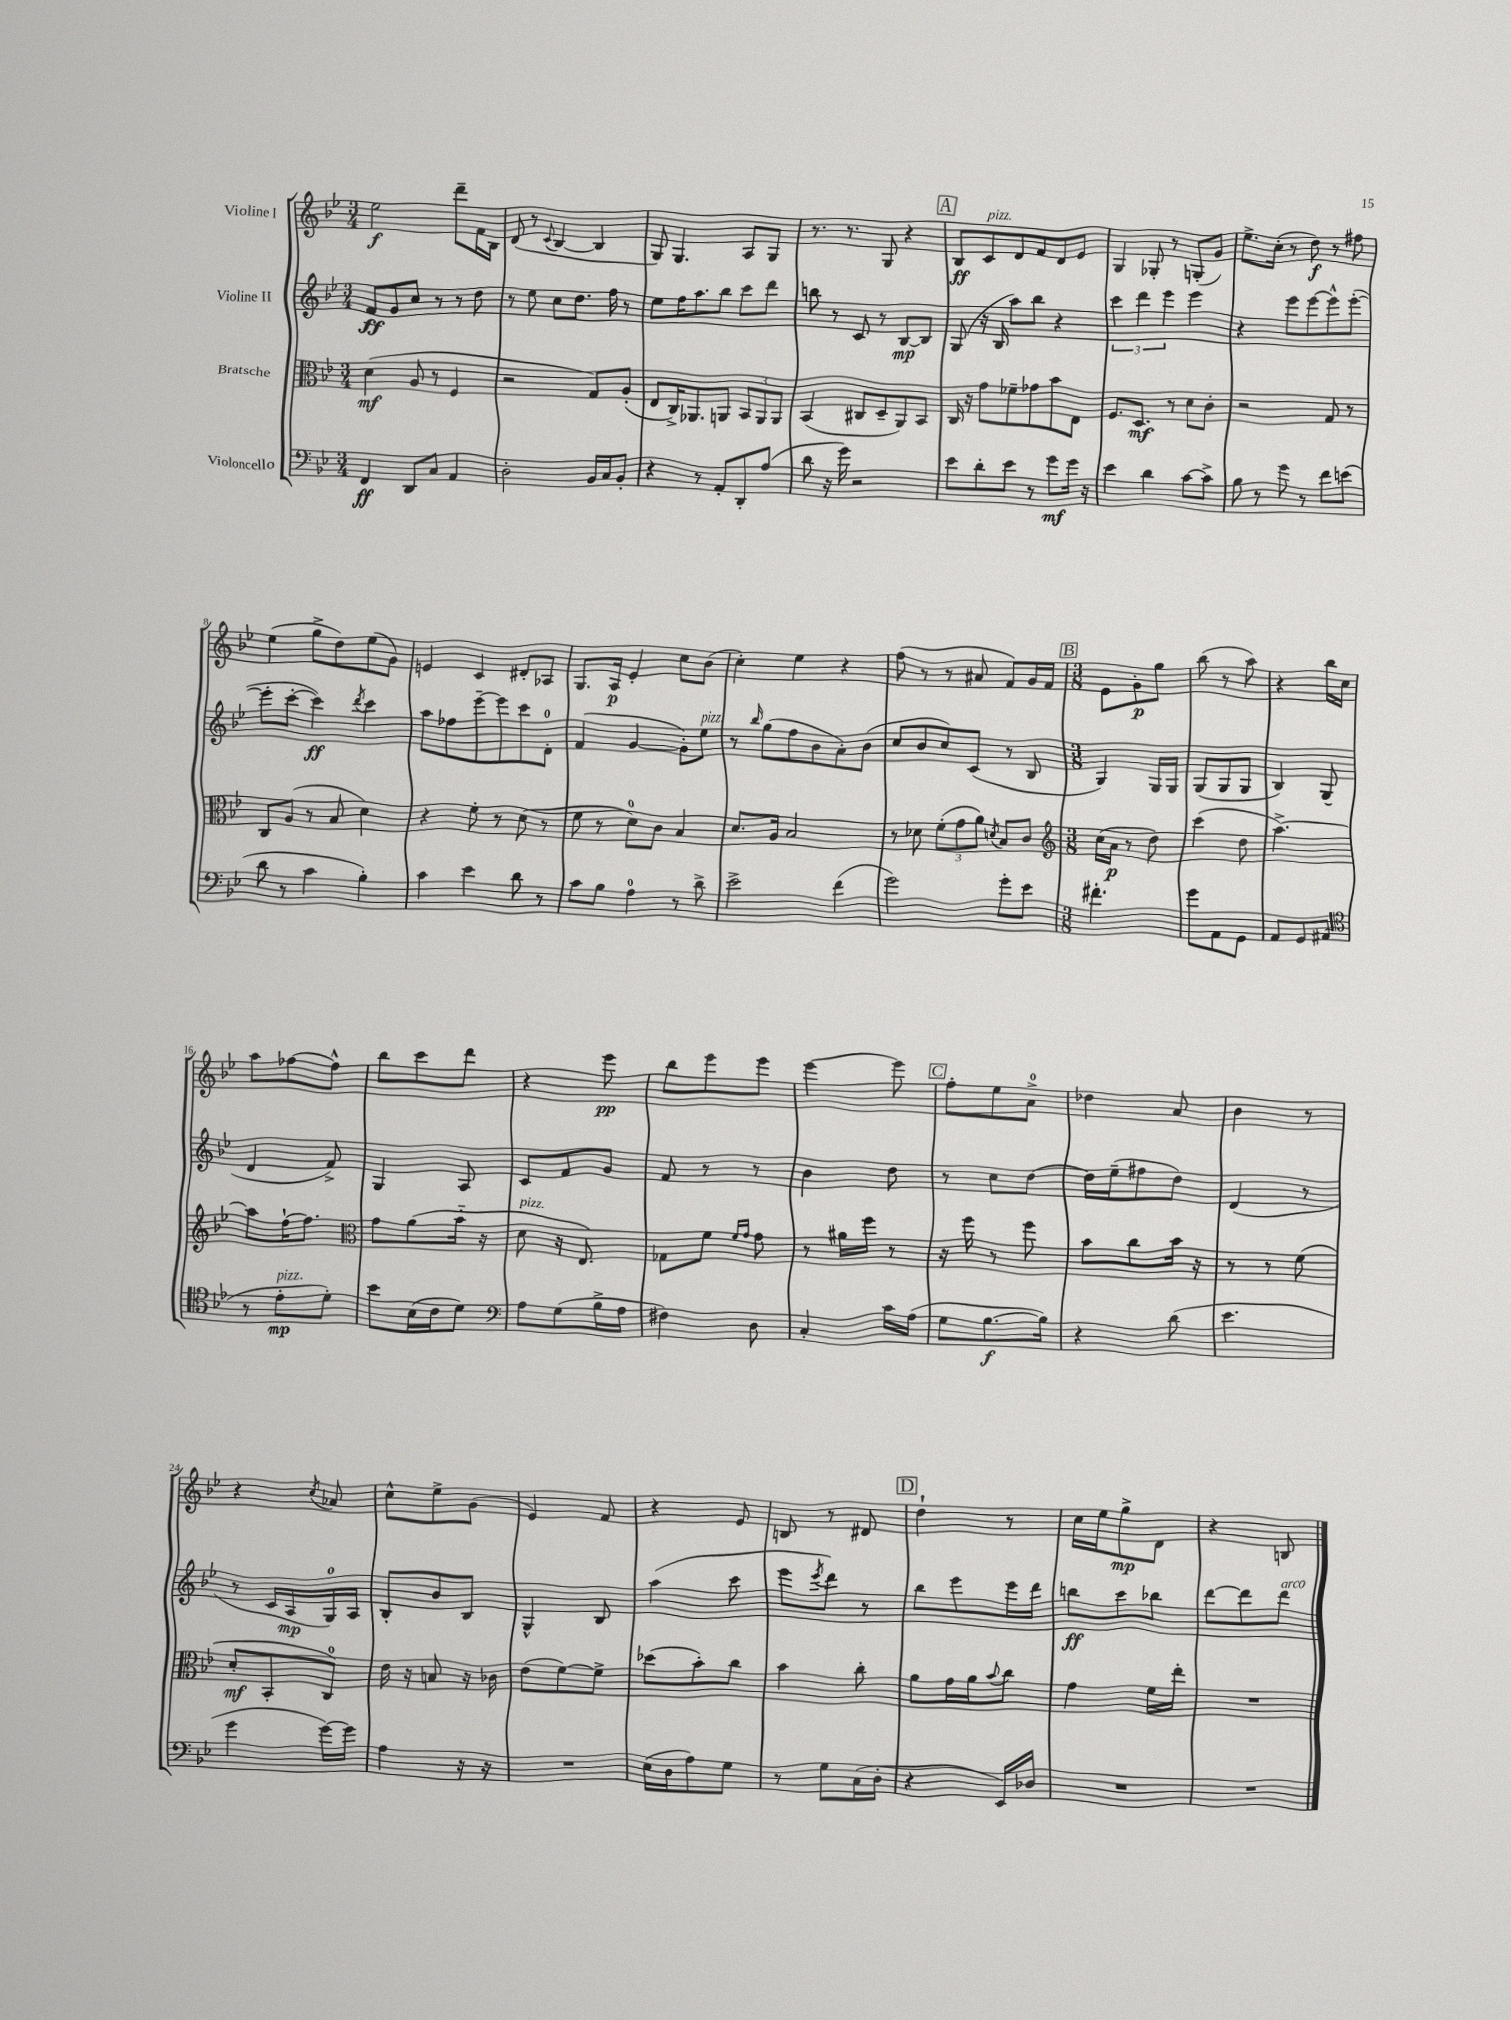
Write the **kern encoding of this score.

**kern	**dynam	**kern	**dynam	**kern	**dynam	**kern	**dynam
*part4	*part4	*part3	*part3	*part2	*part2	*part1	*part1
*staff4	*staff4	*staff3	*staff3	*staff2	*staff2	*staff1	*staff1
*I"Violoncello	*	*I"Bratsche	*	*I"Violine II	*	*I"Violine I	*
*clefF4	*	*clefC3	*	*clefG2	*	*clefG2	*
*k[b-e-]	*	*k[b-e-]	*	*k[b-e-]	*	*k[b-e-]	*
*M3/4	*	*M3/4	*	*M3/4	*	*M3/4	*
=1	=1	=1	=1	=1	=1	=1	=1
4FF/	ff	(4d\	mf	8f/L	ff	2ee-\	f
.	.	.	.	8g/	.	.	.
8DD/L	.	8A/	.	8cc/J	.	.	.
8C/J	.	8r	.	8r	.	.	.
4AA/	.	4F/	.	8r	.	8ddd~\L	.
.	.	.	.	8dd\	.	16f\L	.
.	.	.	.	.	.	16B-\JJ	.
=2	=2	=2	=2	=2	=2	=2	=2
2D'\	.	2r	.	8r	.	(8d/	.
.	.	.	.	8ee-\	.	8r	.
.	.	.	.	.	.	8qqc/	.
.	.	.	.	8cc\L	.	[4B-/	.
.	.	.	.	8.dd\J	.	.	.
16BB-/LL	.	8G/L)	.	.	.	4B-/]	.
16C/J	.	.	.	16ff\	.	.	.
8BB-'/J	.	(8A'/J	.	8r	.	.	.
=3	=3	=3	=3	=3	=3	=3	=3
4r	.	8E-/L	.	8ee-\L	.	8G/)	.
.	.	16C^/K)	.	16ff\K	.	4.G/	.
.	.	8.AA-X/	.	8.aa\	.	.	.
8r	.	.	.	.	.	.	.
8AA'/L	.	8AAn/J	.	8bb-\J	.	.	.
8DD'/	.	12BB-/L	.	8ccc\L	.	8A/L	.
.	.	12AA/	.	.	.	.	.
(8A/J	.	.	.	8ddd\J	.	8G/J	.
.	.	12AA/J	.	.	.	.	.
=4	=4	=4	=4	=4	=4	=4	=4
8d\	.	(4BB-/	.	8bbn\	.	8.r	.
16r	.	.	.	8r	.	.	.
16g\)	.	.	.	.	.	8.r	.
2r	.	8C#X/L	.	8c/	.	.	.
.	.	8D~/	.	8r	.	8G/	.
.	.	8AA/)	.	[8B-/L	mp	4r	.
.	.	8BB-/J	.	8B-/J]	.	.	.
!!LO:REH:place=s1:t=A
=5	=5	=5	=5	=5	=5	=5	=5
8e-\L	.	16C/	.	(8G/	.	8B-/L	ff
.	.	16r	.	.	.	.	.
!	!	!	!	!	!	!LO:TX:a:i:t=pizz.	!
8d'\	.	8g\L	.	16r	.	8c/	.
.	.	.	.	16B-/	.	.	.
8e-\J	.	8f-X~\	.	8aa\L)	.	8d/	.
8r	.	8g-X\	.	8bb-\J	.	8f/	.
8g\L	mf	8b-\	.	4r	.	8d/	.
16g\Jk	.	8E-\J	.	.	.	8e-/J	.
16r	.	.	.	.	.	.	.
=6	=6	=6	=6	=6	=6	=6	=6
4e-\	.	8.F/L	.	6ccc\	.	4G/	.
.	.	.	.	6ddd\	.	.	.
.	.	8.D/J	mf	.	.	.	.
4d\	.	.	.	.	.	8G-X'/	.
.	.	.	.	6eee-\	.	.	.
.	.	8r	.	.	.	8r	.
[8c\L	.	8d\L	.	4eee-\	.	(8Gn'/L	.
8c^\J]	.	8c'\J	.	.	.	8g/J)	.
=7	=7	=7	=7	=7	=7	=7	=7
8B-\	.	2r	.	4r	.	8.ee-^\L	.
8r	.	.	.	.	.	.	.
.	.	.	.	.	.	(16cc'\Jk	.
8g\	.	.	.	8eee-\L	.	8r	.
8r	.	.	.	[8eee-\	.	8dd\)	f
8f\L	.	8G/	.	8eee-^^\]	.	8r	.
(8en\J	.	8r	.	([8eee-'\J	.	8ff#X\	.
!!LO:LB:g=z
=8	=8	=8	=8	=8	=8	=8	=8
8d\	.	8C/L	.	8eee-'\L]	.	(4ee-\	.
8r	.	(8A/J	.	[8ccc'\J	.	.	.
4c\	.	8r	.	4ccc\])	ff	8gg^\L	.
.	.	8B-/	.	.	.	8dd\)	.
.	.	.	.	8qddd/	.	.	.
4B-'\)	.	4d\)	.	4ccc\	.	(8ee-\	.
.	.	.	.	.	.	8g\J)	.
=9	=9	=9	=9	=9	=9	=9	=9
4c\	.	4r	.	8aa\L	.	4en/	.
.	.	.	.	8ff-X\	.	.	.
4e-\	.	8f'\	.	[8eee-~\	.	4c/	.
.	.	8r	.	8eee-\]	.	.	.
8d\	.	(8d\	.	8ccc\	.	8d#X'/L	.
8r	.	8r	.	8d'\J	.	8A-X/J	.
=10	=10	=10	=10	=10	=10	=10	=10
8c\L	.	8f\	.	(4f/	.	8.G/L	.
8B-\J	.	8r	.	.	.	.	.
.	.	.	.	.	.	16A/Jk	p
4A\	.	8d\L)	.	[4g/	.	4e-'/	.
.	.	8c\J	.	.	.	.	.
8r	.	4B-/	.	8g'\L])	.	8cc\L	.
!	!	!	!	!LO:TX:a:i:t=pizz.	!	!	!
8d^\	.	.	.	8ee-\J	.	(8b-\J	.
=11	=11	=11	=11	=11	=11	=11	=11
2e-^\	.	8.d/L	.	8r	.	4cc'\)	.
.	.	.	.	16qqbb-/	.	.	.
.	.	.	.	(8gg\L	.	.	.
.	.	16A/Jk	.	.	.	.	.
.	.	2B-/	.	8ff\	.	4ee-\	.
.	.	.	.	8b-\	.	.	.
(4f\	.	.	.	8a'\)	.	4r	.
.	.	.	.	(8b-\J	.	.	.
=12	=12	=12	=12	=12	=12	=12	=12
2g\)	.	8r	.	8cc/L	.	(8ff\	.
.	.	8d-X\	.	8b-/	.	8r	.
.	.	(12f'\L	.	8cc/)	.	8r	.
.	.	12g\	.	.	.	.	.
.	.	.	.	(8c/J	.	8a#X/	.
.	.	12a\J)	.	.	.	.	.
.	.	8qdn/	.	.	.	.	.
8g'\L	.	8B-/L	.	8r	.	8f/L)	.
8e-\J	.	8c/J	.	8B-/	.	16g/L	.
.	.	.	.	.	.	16f/JJ	.
!!LO:REH:place=s1:t=B
=13	=13	=13	=13	=13	=13	=13	=13
*	*	*clefG2	*	*	*	*	*
*M3/8	*	*M3/8	*	*M3/8	*	*M3/8	*
4.f#X'\	.	(16cc\LL	.	4G/)	.	8e-\L	.
.	.	16a\JJ	p	.	.	.	.
.	.	8r	.	.	.	8g'\	p
.	.	8dd\)	.	16G/LL	.	8gg\J	.
.	.	.	.	16G/JJ	.	.	.
=14	=14	=14	=14	=14	=14	=14	=14
8g\L	.	(4ccc\	.	(8G/L	.	(8bb-\	.
8AA\	.	.	.	8G/	.	8r	.
8GG\J	.	8dd\	.	8G/J	.	8aa\)	.
=15	=15	=15	=15	=15	=15	=15	=15
8AA/L	.	[4.aa^\)	.	4B-/)	.	4r	.
8GG/	.	.	.	.	.	.	.
(8AA#X/J	.	.	.	(8G/	.	16bb-\LL	.
.	.	.	.	.	.	16cc\JJ	.
!!LO:LB:g=z
=16	=16	=16	=16	=16	=16	=16	=16
*clefC4	*	*	*	*	*	*	*
8r	.	8aa\L]	.	4d/	.	8aa\L	.
!LO:TX:a:i:t=pizz.	!	!	!	!	!	!	!
8e-'\L	mp	[16ff`\K	.	.	.	[8ff-X\	.
.	.	8.ff\J]	.	.	.	.	.
8d'\J)	.	.	.	8f^/)	.	8ff-^^\J]	.
=17	=17	=17	=17	=17	=17	=17	=17
*	*	*clefC3	*	*	*	*	*
8b-\L	.	8g\L	.	4G/	.	8bb-\L	.
(16B-\L	.	(8a\	.	.	.	8ccc\	.
16c\J	.	.	.	.	.	.	.
8d\J)	.	16b-\Jk	.	8A/	.	8ddd\J	.
.	.	16r	.	.	.	.	.
=18	=18	=18	=18	=18	=18	=18	=18
*clefF4	*	*	*	*	*	*	*
!	!	!LO:TX:a:i:t=pizz.	!	!	!	!	!
8A\L	.	8d\	.	8c/L	.	4r	.
(8G\	.	16r	.	8f/	.	.	.
.	.	8.E-/)	.	.	.	.	.
16B-^\L	.	.	.	8g/J	.	8eee-\	pp
16A\JJ	.	.	.	.	.	.	.
=19	=19	=19	=19	=19	=19	=19	=19
4F#X\)	.	8G-X\L	.	8f/	.	8bb-\L	.
.	.	8f\J	.	8r	.	8eee-\	.
.	.	16qqf/LL	.	.	.	.	.
.	.	16qqg/JJ	.	.	.	.	.
8D\	.	8g\	.	8r	.	8eee-\J	.
=20	=20	=20	=20	=20	=20	=20	=20
4C'/	.	8r	.	4b-\	.	[4eee-\	.
.	.	16a#X\LL	.	.	.	.	.
.	.	16ff\JJ	.	.	.	.	.
16c\LL	.	8r	.	8dd\	.	8eee-\]	.
(16A\JJ	.	.	.	.	.	.	.
!!LO:REH:place=s1:t=C
=21	=21	=21	=21	=21	=21	=21	=21
8G\L	.	16r	.	8r	.	8ff'\L	.
.	.	16ff\	.	.	.	.	.
[8.B-\	f	8r	.	8cc\L	.	8ee-\	.
.	.	8ff\	.	[8dd\J	.	8a^\J	.
16B-\Jk])	.	.	.	.	.	.	.
=22	=22	=22	=22	=22	=22	=22	=22
4r	.	8b-\L	.	16dd\LL]	.	4dd-X\	.
.	.	.	.	(16ee-~\J	.	.	.
.	.	8cc\	.	8ff#X\	.	.	.
(8d\	.	16b-\Jk	.	8dd\J)	.	8a/	.
.	.	16r	.	.	.	.	.
=23	=23	=23	=23	=23	=23	=23	=23
4.e-\	.	8r	.	(4d/	.	4b-\	.
.	.	8r	.	.	.	.	.
.	.	(8f\	.	8r	.	8r	.
!!LO:LB:g=z
=24	=24	=24	=24	=24	=24	=24	=24
4g\	.	8d'/L	mf	8r	.	4r	.
.	.	8BB-'/	.	16c/LL	.	.	.
.	.	.	.	16A/	mp	.	.
.	.	.	.	.	.	8qcc/	.
[16g\LL)	.	8C/J)	.	16G/)	.	8a-X/	.
16g\JJ]	.	.	.	16A/JJ	.	.	.
=25	=25	=25	=25	=25	=25	=25	=25
4A\	.	16e-\	.	8B-'/L	.	8cc^^\L	.
.	.	16r	.	.	.	.	.
.	.	8Bn/	.	8b-/	.	8ee-^\	.
16r	.	16r	.	8B-/J	.	(8g\J	.
16r	.	16c-X\	.	.	.	.	.
=26	=26	=26	=26	=26	=26	=26	=26
4.r	.	(8e-\L	.	4G^^/	.	4e-/)	.
.	.	[8f\)	.	.	.	.	.
.	.	8f^\J]	.	8B-/	.	8f/	.
=27	=27	=27	=27	=27	=27	=27	=27
(16E-\LL	.	(8dd-X\L	.	(4aa\	.	4r	.
16D\J	.	.	.	.	.	.	.
8A\)	.	8b-'\)	.	.	.	.	.
8G\J	.	8cc\J	.	8ccc\	.	8e-/	.
=28	=28	=28	=28	=28	=28	=28	=28
8r	.	4b-\	.	8eee-\L	.	8Bn/	.
.	.	.	.	8qeee-/	.	.	.
8G\L	.	.	.	8ddd\J)	.	8r	.
(16C\L	.	8cc'\	.	8r	.	8d#X/	.
16D'\JJ	.	.	.	.	.	.	.
!!LO:REH:place=s1:t=D
=29	=29	=29	=29	=29	=29	=29	=29
4r	.	8a\L	.	8bb-\L	.	4dd`\	.
.	.	16g\L	.	8eee-\	.	.	.
.	.	16a\J	.	.	.	.	.
.	.	8qqb-/	.	.	.	.	.
16EE-/LL)	.	8cc\J	.	16eee-\L	.	8r	.
16D-X/JJ	.	.	.	16ddd\JJ	.	.	.
=30	=30	=30	=30	=30	=30	=30	=30
4.r	.	4g\	.	8bbn\L	ff	16cc\LL	.
.	.	.	.	.	.	16ee-\J	.
.	.	.	.	8ccc\	.	8gg^\	mp
.	.	16f\LL	.	8bb-X\J	.	8d\J	.
.	.	16ee-'\JJ	.	.	.	.	.
=31	=31	=31	=31	=31	=31	=31	=31
4.r	.	4.r	.	[8ddd\L	.	4r	.
.	.	.	.	8ddd\]	.	.	.
!	!	!	!	!LO:TX:a:i:t=arco	!	!	!
.	.	.	.	8ddd\J	.	8Bn/	.
==	==	==	==	==	==	==	==
*-	*-	*-	*-	*-	*-	*-	*-
